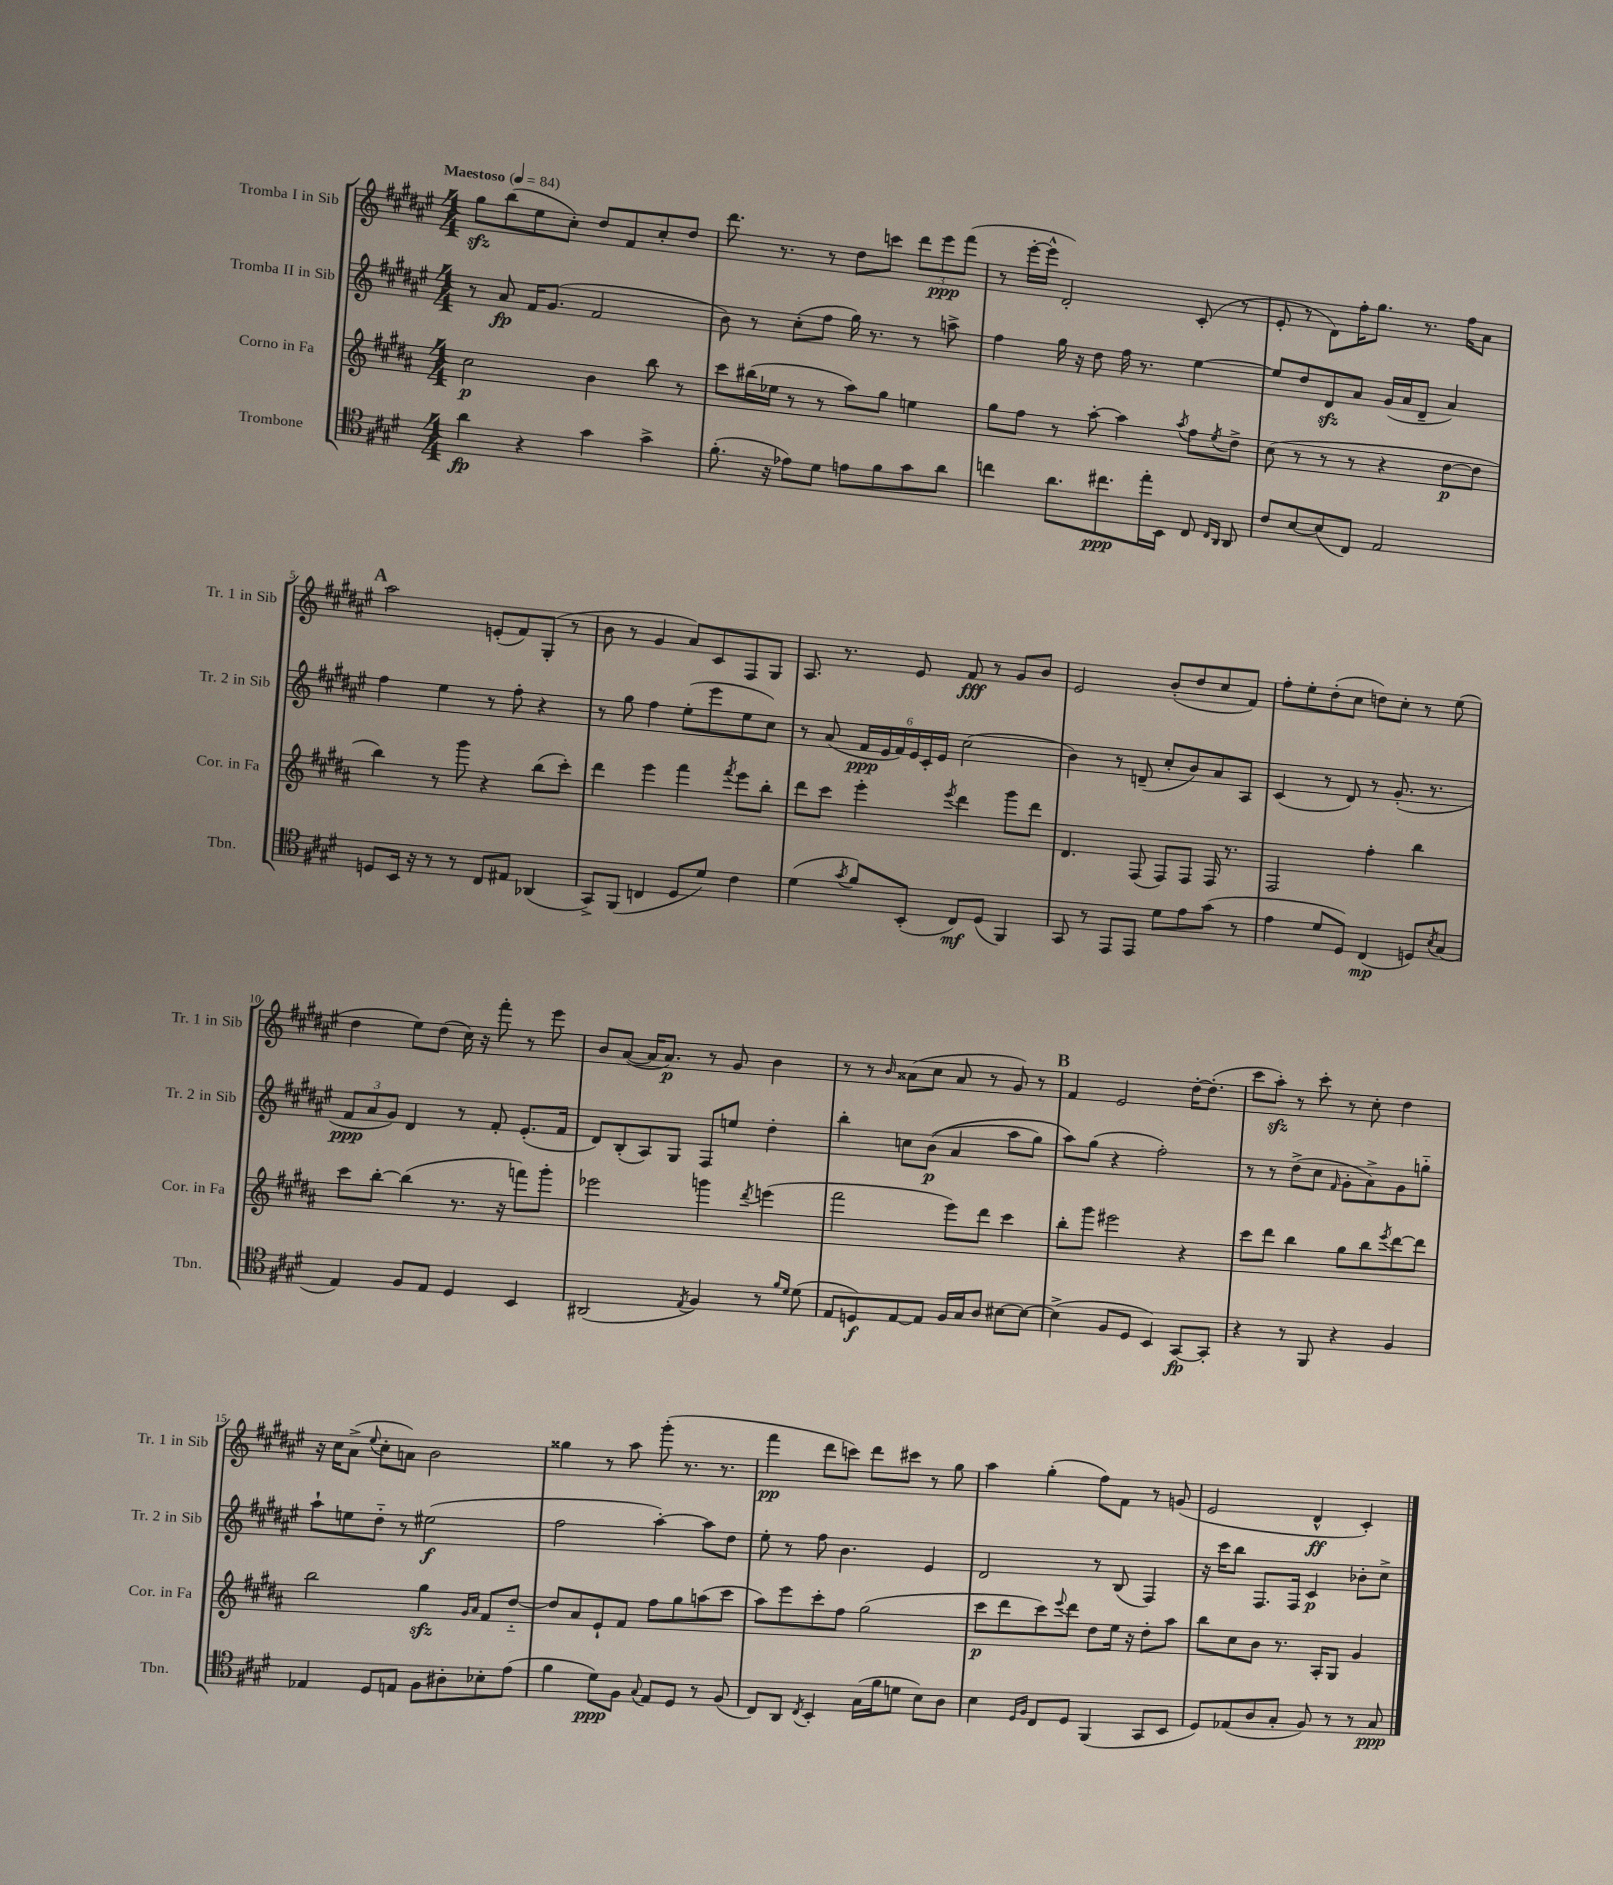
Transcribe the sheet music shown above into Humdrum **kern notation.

**kern	**kern	**kern	**kern
*staff4	*staff3	*staff2	*staff1
*clefC4	*clefG2	*clefG2	*clefG2
*k[f#c#g#d#]	*k[f#c#g#d#a#]	*k[f#c#g#d#a#e#]	*k[f#c#g#d#a#e#]
*M4/4	*M4/4	*M4/4	*M4/4
*MM84	*MM84	*MM84	*MM84
4a	2cc#	8r	8gg#
.	.	8a#	(8bb
4r	.	16f#	8ee#
.	.	(8.g#	.
.	.	.	8cc#')
4g#	4b	2f#	8dd#
.	.	.	8f#
4g#^	8bb	.	8cc#'
.	8r	.	8dd#
=	=	=	=
(8.f#'	8ccc#	8b)	8.ddd#
.	(16bb#	8r	.
16r	16ee-	.	8.r
8e-)	8r	(8cc#'	.
8d#	8r	8ff#	8r
8e	8aa#)	16gg#)	8dd#
.	.	8.r	.
8f#	8gg#	.	8ccc
8g#	4ee	8r	12ddd#
.	.	.	12eee#
8a	.	8aa^	.
.	.	.	(12fff#
=	=	=	=
4cc	8gg#	4ff#	8r
.	8ff#	.	[16eee#'
.	.	.	16eee#^^]
8.a	8r	16gg#	2d#')
.	.	16r	.
.	[8aa#'	8dd#	.
8.cc#	.	.	.
.	4aa#]	16ff#	.
.	.	8.r	.
16ee'	.	.	.
16BB	.	.	.
.	8qaa#	.	.
8C#	8ff#	[4ee#	(8c#'
16qqC#	.	.	.
16qqAA	8qee	.	.
8AA	8dd#^	.	8r
=	=	=	=
8c#	(8cc#	8ee#]	8e#'
[8B	8r	8dd#	8r
(8B]	8r	8d#	8d#)
8C#)	8r	8a#	16ff#'
.	.	.	8.gg#
2E	4r	(16g#	.
.	.	16a#	.
.	.	8d#~	8.r
.	[8dd#	4a#)	.
.	.	.	16ff#
.	8dd#]	.	8a#
=	=	=	=
8D	4bb)	4ff#	2aa#
16BB	.	.	.
16r	.	.	.
8r	8r	4ee#	.
8r	8ggg#	.	.
8C#	4r	8r	(8e'
8E#	.	8ff#'	8f#)
(4AA-	(8bb	4r	(8G#'
.	8ccc#')	.	8r
=	=	=	=
8GG#^)	4ddd#	8r	8b
(8FF#	.	8gg#	8r
4C	4eee	4ff#	4g#
8D#	4fff#	(8ee#'	8a#)
8d#)	.	8eee#	8c#
.	8qfff#	.	.
4c#	8eee	8ee#	8F#
.	8bb'	8cc#)	8G#
=	=	=	=
(4d#	8ddd#	8r	8.A#
.	8ccc#	(8a#	.
.	.	.	8.r
8qg#	.	.	.
8f#)	4eee'	24f#	.
.	.	24e#	.
.	.	24f#)	.
(8BB'	.	24e#	8e#
.	.	24c#'	.
.	.	24e#	.
.	8qeee	.	.
8C#)	4ddd#	(2cc#	8f#
(8D#	.	.	8r
4FF#)	8ggg#	.	8g#
.	8ddd#	.	8b
=	=	=	=
8GG#	4.d#	4b)	2e#
8r	.	.	.
8EE	.	8r	.
8EE	(8F#	(8d~	.
8d#	8F#)	8cc#'	(8b'
8e	8F#	8b)	8dd#
(8g#	16F#	8a#	8cc#
.	8.r	.	.
8r	.	8A#	8f#)
=	=	=	=
4e	2F#	(4c#	8ff#'
.	.	.	8ee#'
8d#	.	8r	(8dd#'
8D#)	.	8d#)	8cc#
(4C#	4ff#'	8r	8dd)
.	.	(8.g#'	8cc#'
8D)	4bb	.	8r
.	.	8.r	.
8qB	.	.	.
(8G#	.	.	(8ee#
=	=	=	=
4E)	8ccc#	12f#	4dd#
.	.	12a#	.
.	[8bb'	.	.
.	.	12g#)	.
8F#	(4bb]	4d#	8ee#)
8E	.	.	(8dd#
4D#	8.r	8r	16cc#)
.	.	.	16r
.	.	8f#'	8fff#'
.	16r	.	.
4BB	8fff)	(8.e#'	8r
.	8ggg#'	.	8eee#
.	.	16f#	.
=	=	=	=
(2AA#	2eee-	8d#)	8b
.	.	(8B'	([8a#
.	.	8A#)	16a#]
.	.	.	8.a#)
.	.	8G#	.
8qE	.	.	.
4F#)	4ggg	8F#	8r
.	.	8ee	8g#
.	8qddd#	.	.
8r	(4eee	4dd#'	4b
16qqf#	.	.	.
16qqd#	.	.	.
(8d#	.	.	.
=	=	=	=
8E	2fff#	4bb'	8r
8D)	.	.	8r
.	.	.	16qqb
[8E	.	8cc	(8a##
8E]	.	&((8b	8cc#
16F#	8eee)	4a#	8a##
16G#	.	.	.
8A	8ddd#	.	8r
[8B#	4ccc#	8aa#	8g#)
8B#_	.	8gg#)	8r
=	=	=	=
(4B#^]	8bb'	8aa#&)	4f#
.	8ggg#	(8gg#	.
8F#	2eee#	4r	2e#
8D#	.	.	.
4BB)	.	2ff#')	.
[8GG#	4r	.	[16dd#'
.	.	.	(8.dd#']
8GG#']	.	.	.
=	=	=	=
4r	8ccc#	8r	8ccc#
.	8ddd#	8r	8aa#')
8r	4bb	(8dd#^	8r
8FF#	.	8cc#	8ccc#'
.	.	16qqf#	.
4r	8gg#	8g#'	8r
.	8bb	8a#^)	8cc#'
.	8qeee	.	.
4F#	[8ddd#	8g#	4dd#
.	8ddd#]	8gg'~	.
=	=	=	=
4E-	2bb	8aa#`	16r
.	.	.	16cc#
.	.	8ee	(8a#^
.	.	.	8qqee#
8D#	.	8dd#'~	8cc#'
8E	.	8r	8a)
8F#	4gg#	(2ee#	2b
8A#'	.	.	.
.	16qqg#	.	.
.	16qqa#	.	.
8B-'	8f#	.	.
(8e	[8dd#'~	.	.
=	=	=	=
4f#	8dd#]	2ff#	4gg##
.	8a#	.	.
8d#)	8e`	.	8r
8F#	8f#	.	8aa#
8qqG#	.	.	.
8E	8ff#	[4aa#')	(8ggg#'
8D#	8gg#	.	8.r
8r	(8aa	8aa#]	.
.	.	.	8.r
(8F#	8ccc#	8dd#	.
=	=	=	=
8C#)	8aa#)	8ee#'	4fff#
8AA	8eee	8r	.
8qC#	.	.	.
4BB'	8ccc#'	8ff#	8ddd#
.	8ff#	4.b	8ccc)
(16G#	(2gg#	.	8ddd#
16f#	.	.	.
8d	.	.	8ccc#
8B)	.	4e#	8r
8A	.	.	8gg#
=	=	=	=
4B	8ccc#	2d#	4aa#
.	8ddd#	.	.
16qqD#	.	.	.
16qqF#	.	.	.
8C#	8ccc#)	.	(4gg#'
.	8qqeee	.	.
8D#	8ddd#	.	.
(4FF#	8dd#	8r	8ff#)
.	16ee	(8B	8f#
.	16r	.	.
8GG#	8dd#'	4F#)	8r
8BB	8aa#	.	(8g
=	=	=	=
8D#)	8bb	16r	2e#
.	.	16ccc#	.
(8E-	8cc#	8bb	.
8A	8b	8.F#	.
8G#'	8.r	.	.
.	.	16F#	.
8F#)	.	4c#	4d#^^
.	16A#'	.	.
8r	8G#	.	.
8r	4g#	8b-'	4c#')
8G#	.	8cc#^	.
==	==	==	==
*-	*-	*-	*-
